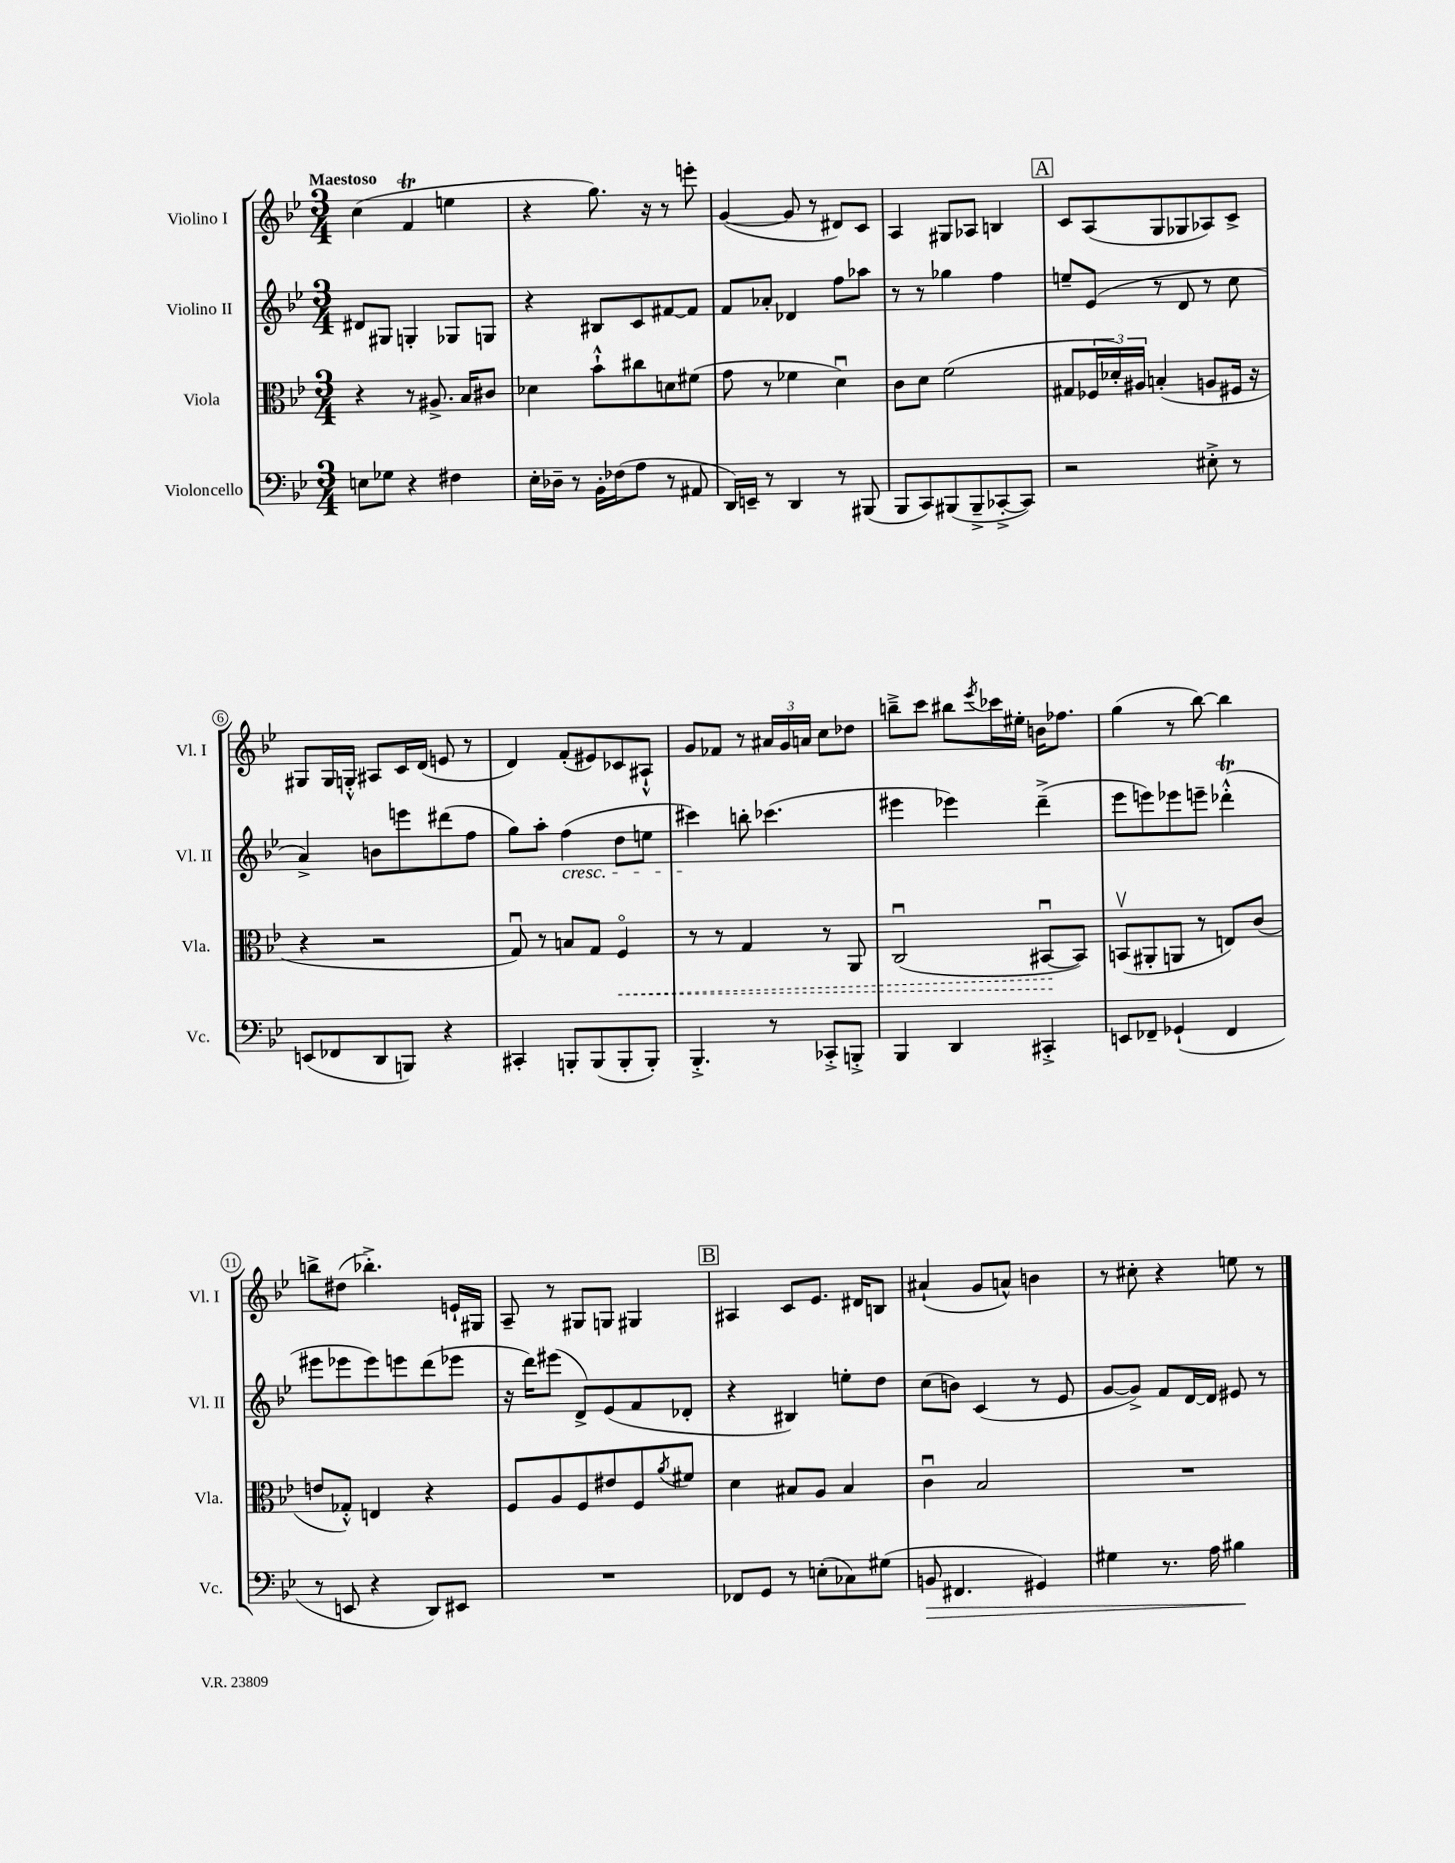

**kern	**kern	**kern	**kern
*staff4	*staff3	*staff2	*staff1
*clefF4	*clefC3	*clefG2	*clefG2
*k[b-e-]	*k[b-e-]	*k[b-e-]	*k[b-e-]
*M3/4	*M3/4	*M3/4	*M3/4
8E	4r	8d#	(4cc
8G-	.	8G#	.
4r	8r	4G'	4f
.	8.A#^	.	.
4F#	.	8G-	4ee
.	16B-	.	.
.	8c#	8G	.
=	=	=	=
16E-'	4d-	4r	4r
16D-~	.	.	.
8r	.	.	.
16BB-'	8b-`^^	8B#	8.gg)
(16F-	.	.	.
8A	8cc#	8c	.
.	.	.	16r
8r	8d	[8f#	8r
8AA#	(8f#	8f#]	8eee'
=	=	=	=
16DD)	8g	8f	([4g
16EE~	.	.	.
8r	8r	8a-'	.
4DD	4f-	4d-	8g]
.	.	.	8r
8r	4du)	8ff	8d#)
(8BBB#	.	8aa-	8c
=	=	=	=
8BBB-	8c	8r	4A
8CC)	8d	8r	.
(8BBB#	(2f	4gg-	8G#
8BBB#~^	.	.	8A-
[8CC-'^	.	4ff	4B
8CC-])	.	.	.
=	=	=	=
2r	8G#	8ee~	8c
.	24F-	(8e-	(8A
.	24d-')	.	.
.	24A#	.	.
.	(4B'	8r	8G
.	.	8d	8G-
8E#'^	8A	8r	8A-)
8r	16F#	8cc	8c^
.	16r	.	.
=	=	=	=
(8EE	4r	4a^)	8G#
8FF-	.	.	16G#
.	.	.	16G'^^
8DD	2r	8b	8A#
8BBB)	.	8eee	16c
.	.	.	(16d
4r	.	(8ddd#	8e
.	.	8ff	8r
=	=	=	=
4CC#'	8Gu)	8gg)	4d)
.	8r	8aa'	.
8BBB'	8B	(4ff	(8f'
(8BBB	8G	.	8e#)
8BBB'	4Fo	8dd	8c-
8BBB')	.	8ee	8A#`^^
=	=	=	=
4.BBB-'^	8r	4ccc#)	8g
.	8r	.	8f-
.	4G	8bb'	8r
8r	.	(4.ccc-	24a#
.	.	.	24g
.	.	.	24a
8CC-'^	8r	.	8cc
8BBB'^	8AA	.	8dd-
=	=	=	=
4BBB-	(2Cu	4eee#	8bb~^
.	.	.	8ccc
4DD	.	4eee-)	8bb#
.	.	.	8qeee-
.	.	.	16ccc-
.	.	.	16ee#'
4CC#'^	[8BB#u	(4ddd~^	16b
.	.	.	8.ff-
.	8BB#])	.	.
=	=	=	=
8EE	(8BBv	8eee-	(4gg
8FF-~	8AA#'	8eee)	.
(4GG-`	8AA	8eee-	8r
.	8r	8eee~	[8bb-)
4FF-	8E)	(4ddd-'^^	4bb-]
.	(8c	.	.
=	=	=	=
8r	8e	8eee#	8bb^
8EE	8G-'^^)	8eee-	(8dd#
4r	4E	8eee-)	4.bb-'^)
.	.	8eee	.
8DD)	4r	(8ddd	.
8EE#	.	8eee-	16e`
.	.	.	16G#
=	=	=	=
2.r	8F	16r	8A~
.	.	16ddd)	.
.	8A	(8eee#	8r
.	8F	8d^)	8G#
.	8e#	(8e-	8G
.	8F	8f	4G#
.	8qa	.	.
.	8f#	8d-'	.
=	=	=	=
8FF-	4d	4r	4A#
8GG	.	.	.
8r	8B#	4B#)	8c
(8E'	8A	.	8.e-
8C-)	4B#	8ee'	.
.	.	.	16d#
(8G#	.	8dd	8B
=	=	=	=
8BB	4cu	(8cc	(4a#`
4.FF#	.	8b)	.
.	2B-	(4c	8g
.	.	.	8a^^)
4GG#)	.	8r	4b
.	.	8e-	.
=	=	=	=
4G#	2.r	[8g	8r
.	.	8g^])	8cc#'
8.r	.	8f	4r
.	.	[16d	.
16A	.	16d]	.
4B#	.	8e#	8ee
.	.	8r	8r
==	==	==	==
*-	*-	*-	*-
